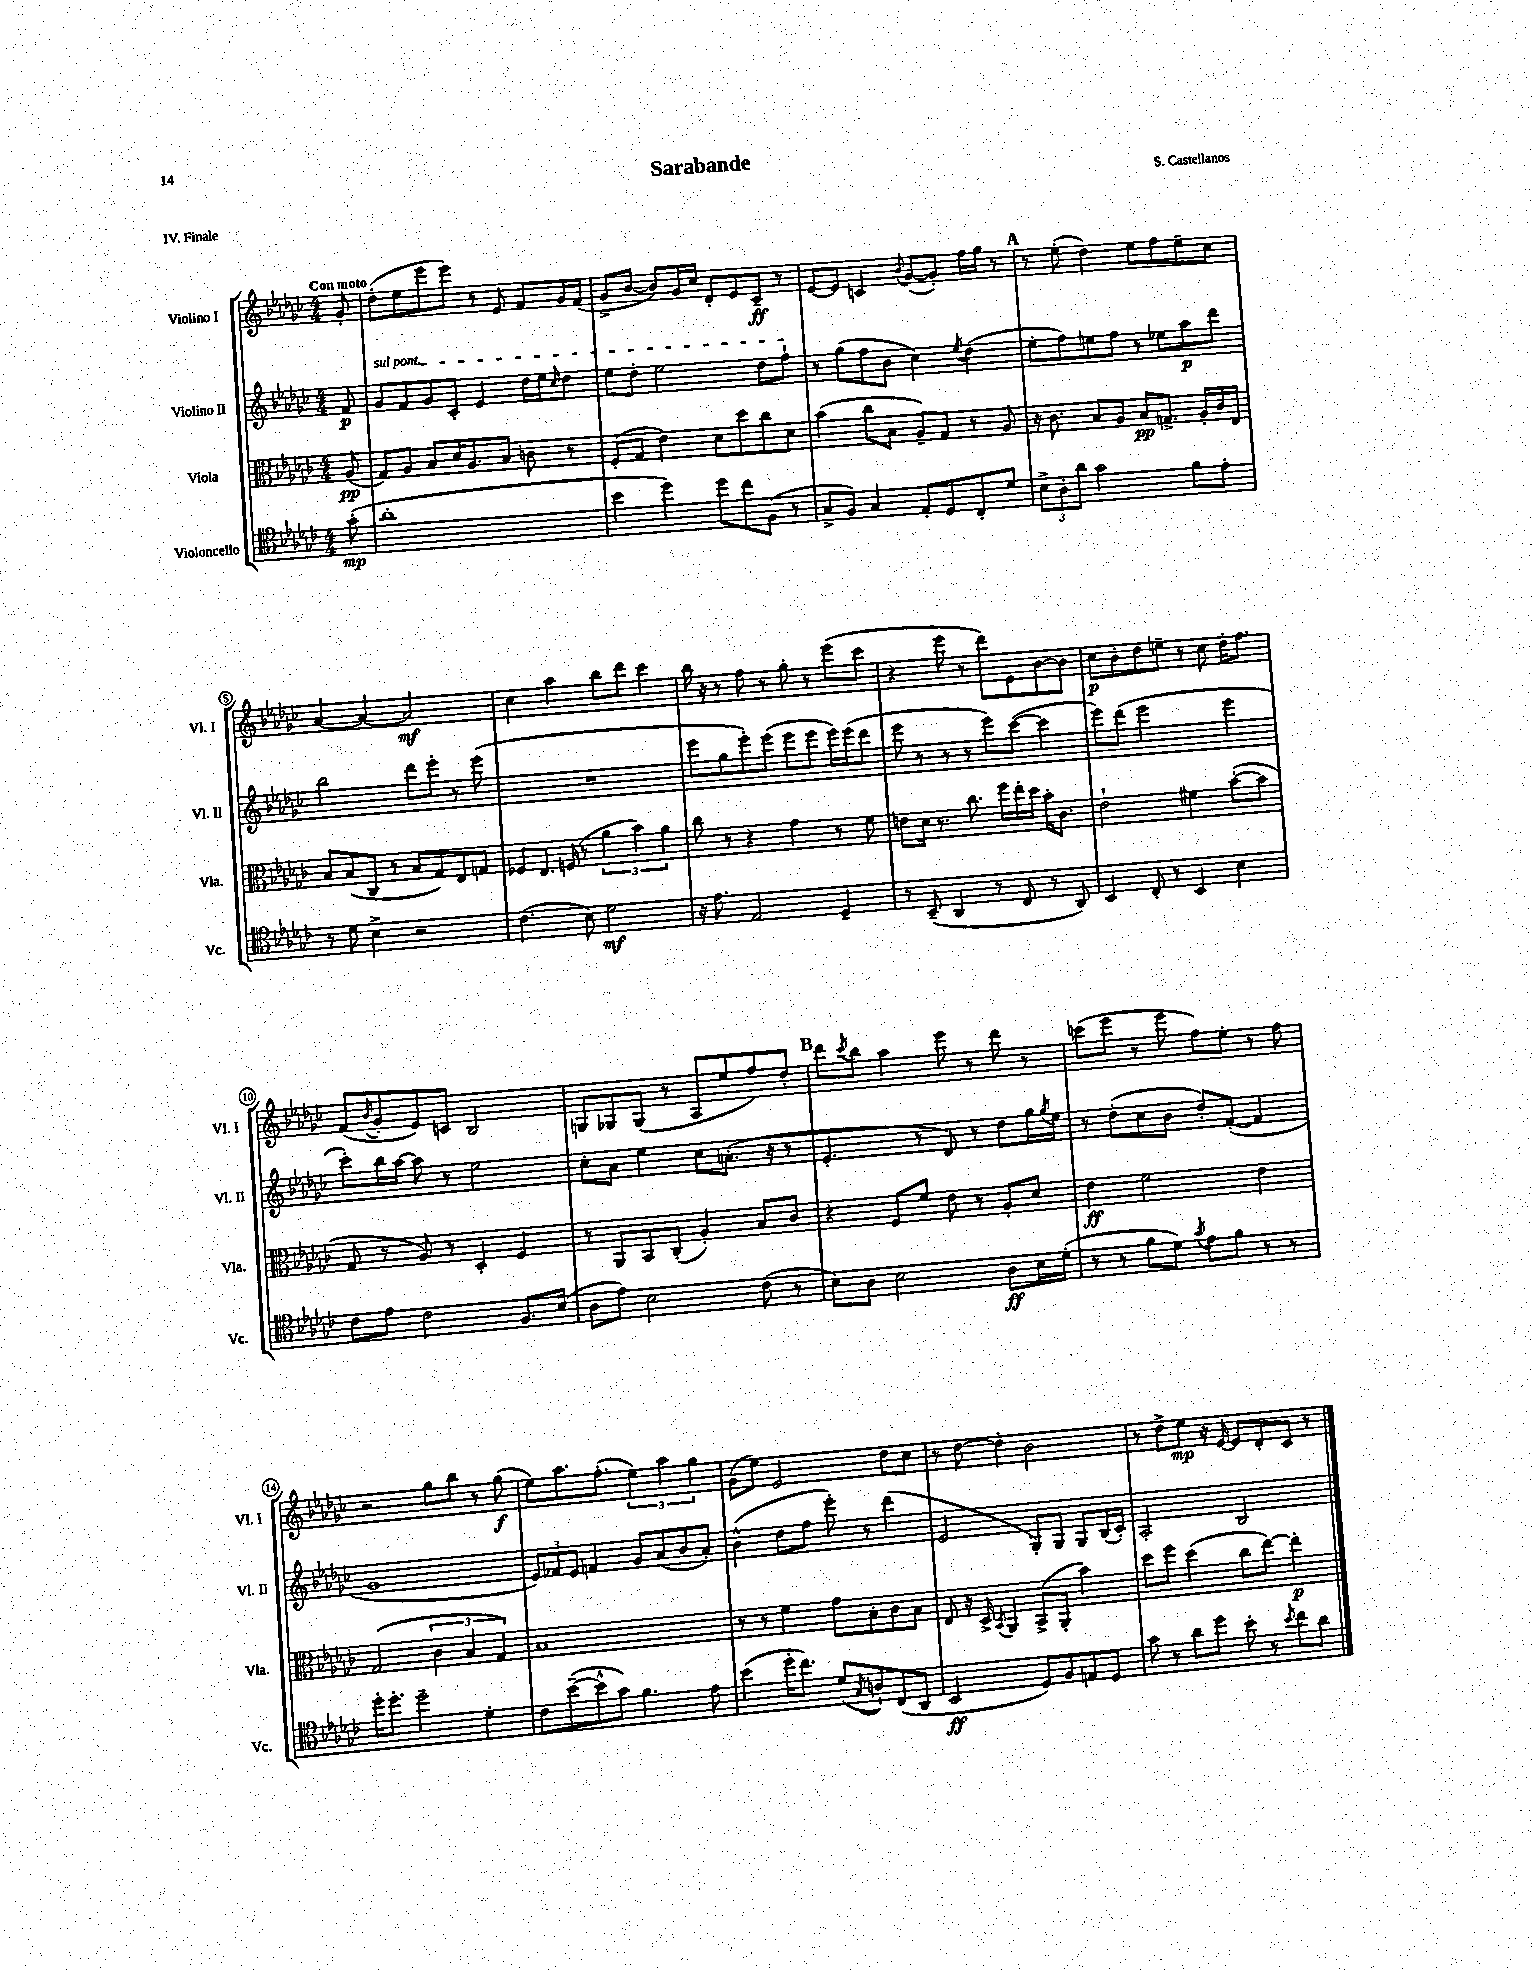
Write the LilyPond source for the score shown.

\header { title = "Sarabande" composer = "S. Castellanos" piece = "IV. Finale" }
<<
\new StaffGroup <<
\new Staff = "s0" \with { instrumentName = "Violino I" shortInstrumentName = "Vl. I" } {
    \clef treble \key ges \major \numericTimeSignature \time 4/4 \partial 8 \tempo "Con moto"
    ges'8-. |
    des''8-.( ees''8 ees'''8 ees'''8) r8 ees'8 f'8 ges'16 f'16( |
    ges'8-> bes'8~ bes'8) ges'16 ces''16 des'8-. ees'8 ces'8--\ff r8 |
    ees'8~ ees'8 c'4 \appoggiatura { bes'8 } ges'8~( ges'8-.) f''16 ges''16 r8 |
    \mark \markup { \bold "A" } r8 ees''8-.( des''4) ees''8 f''8 ees''8-- ces''8 |
    aes'4~ aes'4~ aes'2\mf |
    ces''4 aes''4 bes''8 des'''8 ces'''4 |
    bes''16 r16 r8 f''8 r8 ges''8-. r8 ees'''8( ces'''8 |
    r4 ees'''8 r8 des'''8) ees'8 bes'8~ bes'8 |
    ces''8\p bes'8-. des''8 e''8-- r8 ces''8 des''16-. f''8. |
    f'8( \acciaccatura { bes'8 } ges'8-. ees'8) c'8 bes2 |
    g8 ges8 ges8( r8 aes8 ees''8 f''8) des''8-. |
    \mark \markup { \bold "B" } des'''8 \acciaccatura { ces'''8 } bes''8 aes''4 ees'''8 r8 des'''8 r8 |
    c'''8( ees'''8 r8 ees'''8 f''8) ees''8-. r8 f''8 |
    r2 ges''8 bes''8 r8 ges''8\f( |
    ees''8) aes''8. f''8.-.( \tuplet 3/2 { ees''4) aes''4 ges''4 } |
    ges'8( ees''8) ees'2 des''8 ces''8 |
    r8 des''8~ des''4-. bes'2 |
    r8 des''8-> ees''8\mp r16 ees'16~ ees'8 des'8-. ces'8 r8 \bar "|." |
}
\new Staff = "s1" \with { instrumentName = "Violino II" shortInstrumentName = "Vl. II" } {
    \clef treble \key ges \major \numericTimeSignature \time 4/4 \partial 8
    f'8\p |
    \once \override TextSpanner.bound-details.left.text = \markup { \italic "sul pont." } ges'8\startTextSpan f'8 ges'8 ces'8-. ees'4 des''16 ees''16 \grace { ces''16 } des''8 |
    ees''8 des''8-. ees''2 des''8 f''8-!\stopTextSpan |
    r8 ges''8( f''8 bes'8 ces''4) \acciaccatura { ees''8 } des''4( |
    \mark \markup { \bold "A" } ees''8-. f''8) e''8 f''8 r8 ees''8 aes''8\p des'''8 |
    bes''2 des'''8 ees'''8-. r8 ees'''8( |
    R1 |
    ees'''8 ges''8 ees'''8-.) ees'''8( ees'''8 ees'''8 ees'''16) ees'''16( des'''8 |
    ees'''8 r8 r8 r8 ees'''8) ces'''8~( ces'''4 |
    ees'''8) des'''8( ees'''2 ees'''4 |
    ces'''8-.) bes''16 aes''16~ aes''8 r8 ees''2 |
    ces''8-. aes'8 ees''4 ces''8 a'8.-.( r16 r8 |
    \mark \markup { \bold "B" } ees'4.-. r8 des'8) r8 des''8 ges''16 \acciaccatura { ges''8 } ees''16 |
    r8 des''8-.( ces''8 bes'8 des''8-.) f'8~-.( f'4 |
    ges'1 |
    \tuplet 3/2 { ees'8) fes'8 ees'8 } f'4 ges'8 aes'8( bes'8 aes'8-.) |
    bes'4-^( des''8 f''8 ees'''8-.) r8 des'''4( |
    ees'2 ges8-.) ges8 ges8 bes16( ces'16-.) |
    aes2-. bes2 \bar "|." |
}
\new Staff = "s2" \with { instrumentName = "Viola" shortInstrumentName = "Vla." } {
    \clef alto \key ges \major \numericTimeSignature \time 4/4 \partial 8
    aes8\pp( |
    ges8) aes8 bes8 des'16 aes8. bes8 c'8 r8 |
    f8-.( ges8 ees'4) des'8 des''8 ces''8 des'8 |
    bes'4( ces''8 bes8 aes8--) ges8 r8 aes8 |
    \mark \markup { \bold "A" } r16 ces'8. bes8 aes8 bes8\pp g8.-> aes16-. ces'16 ees16 |
    bes8 bes8( ces8 r8 bes8 ges8) ees8 g8 |
    fes8 ees8. f16( r8 \tuplet 3/2 { aes'4 bes'4) aes'4 } |
    ces''8 r8 r4 ges'4 r8 f'8 |
    e'8 des'16 r8. ces''8. f''16 ees''16-. des''16 bes'16-. ces'8. |
    ees'2-! fis'4 bes'8~-.( bes'8 |
    ges8 r8 aes8) r8 des4-. f4 |
    r8 aes,8 bes,8 ces8-.( aes4-.) bes8 ces'8 |
    \mark \markup { \bold "B" } r4 f8 f'8 ees'8 r8 aes8-. des'8 |
    ees'4\ff f'2 ees'4 |
    ges2( \tuplet 3/2 { ces'4 bes4 ges4) } |
    bes1 |
    r8 r8 f'4 ges'8 bes8-. ces'8 bes8 |
    ees8 r16 des16-> \acciaccatura { bes,8 } aes,4 bes,8->( aes,8-. bes'4) |
    des''8 f''8 des''4( ces''8 ees''8~) ees''4-.\p \bar "|." |
}
\new Staff = "s3" \with { instrumentName = "Violoncello" shortInstrumentName = "Vc." } {
    \clef tenor \key ges \major \numericTimeSignature \time 4/4 \partial 8
    ges'8-.\mp( |
    aes'1-. |
    bes'4 des''4) des''8 ces''8 f8( r8 |
    ges8-> f8) ges4 ees8-. des8 ces8-. des'8 |
    \mark \markup { \bold "A" } \tuplet 3/2 { bes8-> aes8-. aes'8 } ges'2 f'8 ees'8-. |
    r8 des'8 bes4-> r2 |
    ces'4.( bes8) des'2\mf |
    r16 ees'8. ees2 des4-- |
    r8 bes,8--( aes,4 r8 ces8 r8 aes,8) |
    bes,4 ces8-. r8 bes,4 bes4 |
    ces'8 ees'8 ces'2 f8. bes16( |
    aes8 ees'8) bes2 ces'8( r8 |
    \mark \markup { \bold "B" } bes8) aes8 bes2 aes8\ff bes16 des'16-.( |
    r8 r8 f'8 des'8) \acciaccatura { ges'8 } ees'8 f'8 r8 r8 |
    des''16-. des''8.-. des''2-- des'4-. |
    ces'8 bes'8~--( bes'8-^ ges'8) f'4. ees'8 |
    bes'4( des''16-. ces''8.) des'8( \acciaccatura { ges8 } a8-!) ces8( aes,8 |
    bes,2\ff des8) f8 e8 des8 |
    ges'8 r8 aes'8 des''8 bes'8-. r8 \acciaccatura { bes'8 } ces''8 aes'8 \bar "|." |
}
>>
>>
\layout { \context { \Score \override BarNumber.stencil = #(make-stencil-circler 0.1 0.3 ly:text-interface::print) } }
